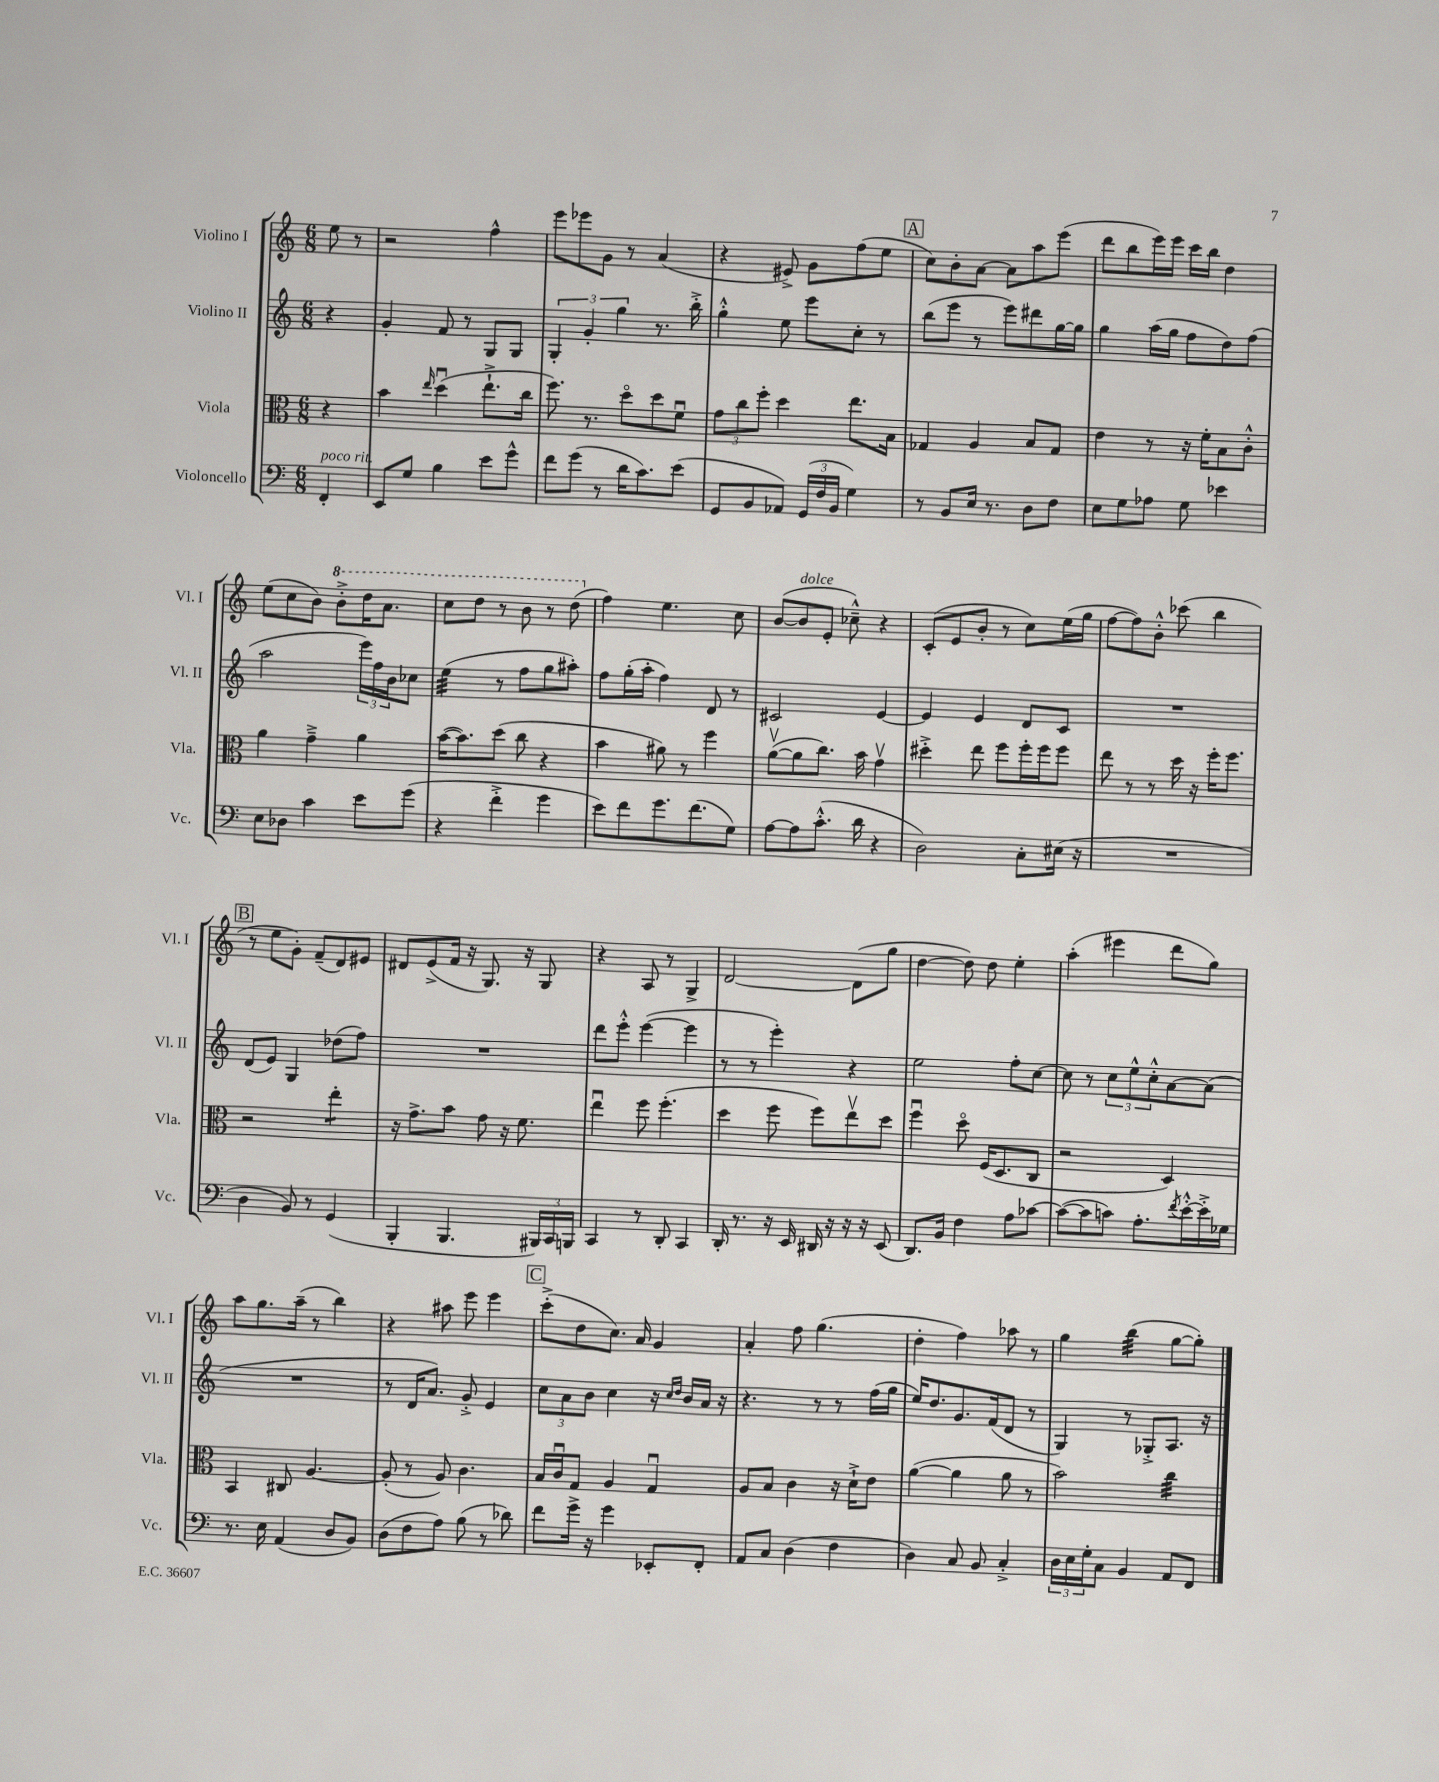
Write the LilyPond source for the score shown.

<<
\new StaffGroup <<
\new Staff = "s0" \with { instrumentName = "Violino I" shortInstrumentName = "Vl. I" } {
    \clef treble \key c \major \numericTimeSignature \time 6/8 \partial 4
    e''8 r8 |
    r2 f''4-^ |
    e'''8 ees'''8 g'8 r8 a'4( |
    r4 eis'8->) g'8 f''8( e''8 |
    \mark \markup { \box "A" } c''8) b'8-. a'8~ a'8 a''8 e'''8( |
    d'''8 b''8 e'''16) e'''16 c'''16 b''16 d''4 |
    e''8( c''8 b'8) \ottava #1 b''8-.-> d'''16 a''8. |
    c'''8 d'''8 r8 b''8 r8 d'''8( \ottava #0 |
    f''4) e''4. c''8 |
    b'8~( b'8^\markup { \italic "dolce" } e'8-. ces''8---^) r4 |
    c'8-.( e'8 b'8-. r8 c''8) e''16( g''16 |
    f''8~ f''8) b'8-.-^ ces'''8( b''4 |
    \mark \markup { \box "B" } r8 e''8 g'8-.) f'8--( d'8) eis'8 |
    dis'8 e'8->( f'16 r16 g8.) r16 g8 |
    r4 a8 r8 g4-> |
    d'2~ d'8( g''8 |
    d''4~ d''8) d''8 e''4-. |
    a''4-.( eis'''4 d'''8 g''8) |
    a''8 g''8. a''16--( r8 b''4) |
    r4 ais''8 e'''8 e'''4 |
    \mark \markup { \box "C" } c'''8-.->( d''8 c''8.) a'16 g'4 |
    a'4-. f''8 g''4.( |
    d''4-. f''4) aes''8 r8 |
    g''4 b''4:32( g''8~ g''8-.) \bar "|." |
}
\new Staff = "s1" \with { instrumentName = "Violino II" shortInstrumentName = "Vl. II" } {
    \clef treble \key c \major \numericTimeSignature \time 6/8 \partial 4
    r4 |
    g'4-. f'8 r8 g8 g8 |
    \tuplet 3/2 { g4-. g'4-. g''4 } r8. b''16-.-> |
    g''4-.-^ e''8 e'''8 c''8-. r8 |
    \mark \markup { \box "A" } b''8( e'''8 r8 e'''8) dis'''8 g''16~ g''16 |
    g''4 a''16( g''16 f''8 d''8) f''8( |
    a''2 \tuplet 3/2 { e'''16) f''16 b'16 } ces''8 |
    e''4:32( r8 f''8 g''8 ais''8-.) |
    f''8 g''16-.( a''16-. f''4) d'8 r8 |
    cis'2 e'4~ |
    e'4 e'4 d'8 c'8 |
    R2. |
    \mark \markup { \box "B" } d'8( e'8) g4 des''8( f''8) |
    R2. |
    d'''8 e'''8-.-^ e'''4~( e'''4 |
    r8 r8 e'''4-.) r4 |
    e''2 f''8-. c''8~ |
    c''8 r8 \tuplet 3/2 { c''8 e''8-^ c''8-.-^ } a'8~ a'8( |
    R2. |
    r8 d'16 a'8.) g'8-.-> e'4 |
    \mark \markup { \box "C" } \tuplet 3/2 { c''8 a'8 b'8 } c''4 r16 \grace { c''16 d''16 } b'16 a'16 r16 |
    r4. r8 r8 f''16( g''16 |
    e''16) d''8. g'8. f'16( d'8 r8 |
    g4) r8 ges8-.-> a8. r16 \bar "|." |
}
\new Staff = "s2" \with { instrumentName = "Viola" shortInstrumentName = "Vla." } {
    \clef alto \key c \major \numericTimeSignature \time 6/8 \partial 4
    r4 |
    b'4 \grace { e''16 } d''4\downbow( e''8.-!-> c''16 |
    f''8.) r8. d''8\flageolet d''8 f'8\downbow |
    \tuplet 3/2 { g'8 c''8 f''8-. } d''4 e''8. b16 |
    \mark \markup { \box "A" } ges4 a4 b8 ges8 |
    e'4 r8 r16 f'16-. b8 c'8-.-^ |
    a'4 g'4---> a'4 |
    b'16~( b'8.) d''8( c''8 r4 |
    b'4 ais'8) r8 f''4 |
    a'8~\upbow( a'8 c''8.) b'16 g'4\upbow |
    dis''4-.-> e''8 f''8 f''16-. f''16 f''8 |
    e''8 r8 r8 d''16 r16 f''16-. f''8. |
    \mark \markup { \box "B" } r2 e''4:8-. |
    r16 g'8.-> b'8 g'8 r16 f'8. |
    e''4\downbow f''8 f''4.-.( |
    d''4 f''8 f''8) e''8\upbow d''8 |
    f''4\downbow d''8\flageolet f16( d8. c8 |
    r2 d4) |
    b,4 cis8 a4.~ |
    a8-.( r8 a8) c'4. |
    \mark \markup { \box "C" } b16 c'16\downbow g8 a4 g4\downbow |
    a8 b8 c'4 r16 d'16-!-> e'8 |
    a'4~( a'4 a'8 r8 |
    b'2) c''4:32 \bar "|." |
}
\new Staff = "s3" \with { instrumentName = "Violoncello" shortInstrumentName = "Vc." } {
    \clef bass \key c \major \numericTimeSignature \time 6/8 \partial 4
    f,4-.^\markup { \italic "poco rit." } |
    e,8 g8 b4 e'8 g'8-^ |
    f'8 g'8( r8 d'16 c'8.) e'8( |
    g,8 b,8 aes,8) \tuplet 3/2 { g,16( f16 b,16 } g4) |
    \mark \markup { \box "A" } r8 b,8 e16 r8. d8 f8 |
    e8 g8 aes8 g8 ees'4 |
    e8 des8 c'4 e'8 g'8( |
    r4 f'4-.-> g'4 |
    e'8) f'8 g'8. f'8.( g8) |
    a8~ a8 c'8.-.-^( d'16 r4 |
    d2) c8-. eis16( r16 |
    R2. |
    \mark \markup { \box "B" } d4 b,8) r8 g,4( |
    b,,4-. b,,4. \tuplet 3/2 { bis,,16) c,16 b,,16 } |
    c,4 r8 d,8-. c,4 |
    d,16-. r8. r16 e,16 dis,16 r16 r16 r16 e,8( |
    d,8.) b,16 f4 a8 ces'8~ |
    ces'8~( ces'8 c'8) a8.-. \acciaccatura { f'8 } e'16~-.-^ e'16-.-> ges16 |
    r8. e16 a,4( d8 b,8) |
    d8( f8 a8) b8( r8 des'8) |
    \mark \markup { \box "C" } f'8 g'16-> r16 g'4 ees,8-. f,8-. |
    a,8 c8 d4( f4 |
    d4) c8 b,8 c4-.-> |
    \tuplet 3/2 { d16 e16 g16-. } c8 b,4 a,8 f,8 \bar "|." |
}
>>
>>
\layout { \context { \Score \remove "Bar_number_engraver" } }
